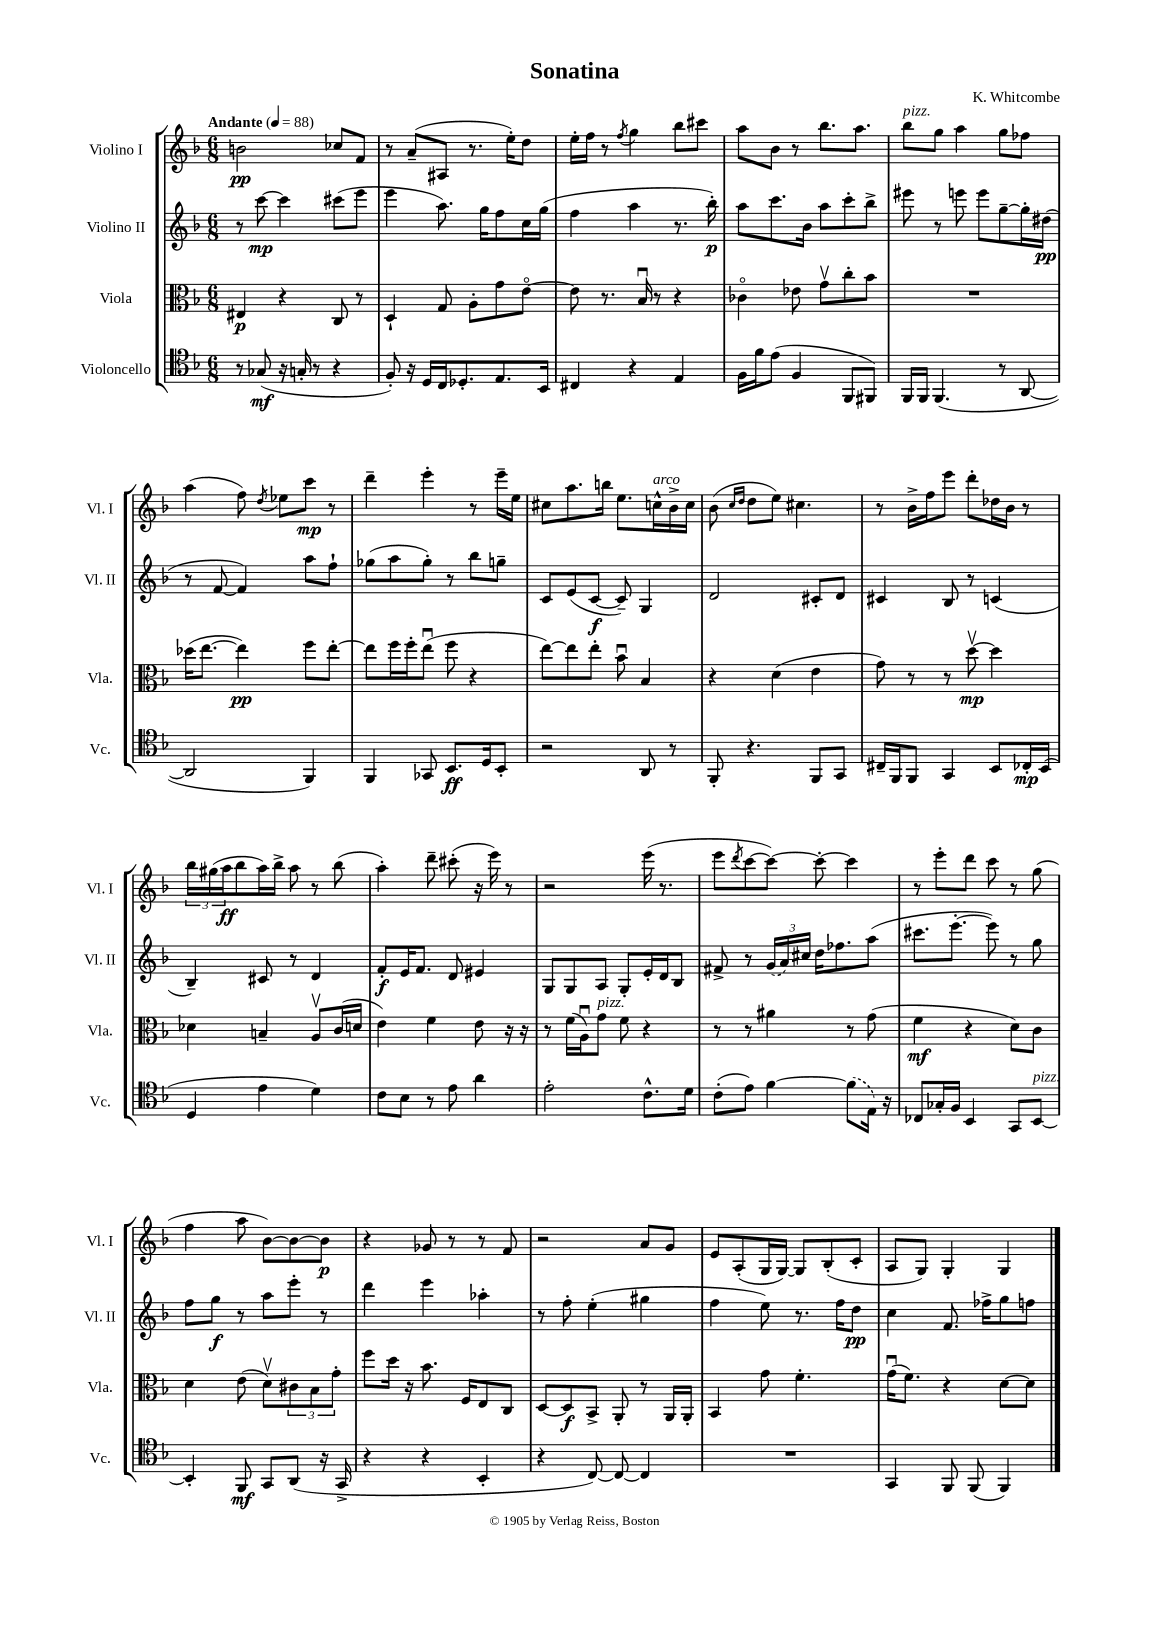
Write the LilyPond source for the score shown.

\header { title = "Sonatina" composer = "K. Whitcombe" }
<<
\new StaffGroup <<
\new Staff = "s0" \with { instrumentName = "Violino I" shortInstrumentName = "Vl. I" } {
    \clef treble \key f \major \numericTimeSignature \time 6/8 \tempo "Andante" 4 = 88
    b'2\pp ces''8 f'8 |
    r8 a'8--( ais8 r8. e''16-.) d''8 |
    e''16-. f''16 r8 \acciaccatura { f''8 } g''4 bes''8 cis'''8 |
    a''8 bes'8 r8 bes''8. a''8. |
    bes''8^\markup { \italic "pizz." } g''8 a''4 g''8 fes''8 |
    a''4( f''8) \acciaccatura { d''8 } ees''8 c'''8\mp r8 |
    d'''4-- e'''4-. r8 e'''16-- e''16 |
    cis''8 a''8. b''16 e''8. c''16-^^\markup { \italic "arco" } bes'16-> c''16 |
    bes'8( \grace { c''16 d''16 } d''8 e''8) cis''4. |
    r8 bes'16-> f''16 e'''8 d'''8-. des''16 bes'16 r8 |
    \tuplet 3/2 { bes''16 gis''16( a''16\ff } bes''8 a''16) bes''16-> a''8 r8 bes''8( |
    a''4-.) d'''8-- cis'''8-.( r16 e'''16) r8 |
    r2 e'''16( r8. |
    e'''8 \acciaccatura { d'''8 } c'''8~ c'''8~) c'''8~-. c'''4 |
    r8 e'''8-. d'''8 c'''8 r8 g''8( |
    f''4 a''8 bes'8~) bes'8~ bes'8\p |
    r4 ges'8 r8 r8 f'8 |
    r2 a'8 g'8 |
    e'8 a8-.( g16 g16~) g8 bes8-.( c'8-. |
    a8 g8) g4-. g4 \bar "|." |
}
\new Staff = "s1" \with { instrumentName = "Violino II" shortInstrumentName = "Vl. II" } {
    \clef treble \key f \major \numericTimeSignature \time 6/8
    r8 c'''8~\mp c'''4 cis'''8( e'''8 |
    e'''4 a''8.) g''16 f''8 c''16 g''16( |
    f''4 a''4 r8. bes''16-.\p) |
    a''8 c'''8. bes'16 a''8 c'''8-. bes''8-> |
    eis'''8 r8 e'''8 e'''8 g''8~-- g''16-. dis''16\pp( |
    r8 f'8~ f'4) a''8 f''8-! |
    ges''8( a''8 ges''8-.) r8 bes''8 g''8-- |
    c'8 e'8( c'8~\f c'8--) g4 |
    d'2 cis'8-. d'8 |
    cis'4 bes8 r8 c'4( |
    bes4--) cis'8 r8 d'4 |
    f'8-.\f e'16 f'8. d'8 eis'4 |
    g8 g8 a8 g8-. e'16-. d'16 bes8 |
    fis'8-> r8 \tuplet 3/2 { \once \slurDashed g'16( a'16) cis''16 } d''16 fes''8. a''8( |
    cis'''8. e'''8.~-. e'''8) r8 g''8 |
    f''8 g''8\f r8 a''8 e'''8-. r8 |
    d'''4 e'''4 aes''4-. |
    r8 f''8-. e''4-.( gis''4 |
    f''4 e''8) r8. f''16 d''8\pp |
    c''4 f'8. fes''16-> g''8 f''8 \bar "|." |
}
\new Staff = "s2" \with { instrumentName = "Viola" shortInstrumentName = "Vla." } {
    \clef alto \key f \major \numericTimeSignature \time 6/8
    eis4\p r4 c8 r8 |
    d4-! g8 a8-. g'8 e'8~\flageolet |
    e'8 r8. bes16\downbow r8 r4 |
    ces'4\flageolet ees'8 g'8\upbow c''8-. bes'8 |
    R2. |
    des''16( e''8.~ e''4\pp) f''8 e''8~-. |
    e''8 f''16 f''16-. e''8\downbow( f''8 r4 |
    e''8~) e''8 e''8-. bes'8\downbow bes4 |
    r4 d'4( e'4 |
    g'8) r8 r8 d''8~\upbow\mp d''4 |
    des'4 b4-- a8\upbow c'16( d'16 |
    e'4) f'4 e'8 r16 r16 |
    r8 f'16( a16\downbow) g'8^\markup { \italic "pizz." } f'8 r4 |
    r8 r8 ais'4 r8 g'8( |
    f'4\mf r4 d'8) c'8 |
    d'4 e'8( d'8\upbow) \tuplet 3/2 { cis'8 bes8 g'8-. } |
    f''8 d''16 r16 bes'8. f16 e8 c8 |
    d8~ d8\f bes,8-> a,8-. r8 a,16 a,16-. |
    bes,4 g'8 f'4.-. |
    g'16\downbow( f'8.) r4 d'8~ d'8 \bar "|." |
}
\new Staff = "s3" \with { instrumentName = "Violoncello" shortInstrumentName = "Vc." } {
    \clef tenor \key f \major \numericTimeSignature \time 6/8
    r8 ges8\mf( r16 g16-. r8 r4 |
    f8-.) r16 d16 c16 des8.-. e8. bes,16 |
    cis4 r4 e4 |
    f16 f'16 e'8( f4 f,8 fis,8) |
    f,16 f,16 f,4.( r8 a,8~ |
    a,2 f,4) |
    f,4 ges,8 bes,8.\ff d16 bes,8-. |
    r2 a,8 r8 |
    f,8-. r4. f,8 g,8 |
    cis16-- f,16 f,8 g,4 bes,8 ces16-.\mp bes,16( |
    d4 e'4 d'4) |
    c'8 bes8 r8 e'8 a'4 |
    e'2-. c'8.-^ d'16 |
    c'8-.( e'8) f'4~ \once \slurDashed f'8( e16) r16 |
    ces8 ges16-. f16 bes,4 g,8 bes,8~^\markup { \italic "pizz." } |
    bes,4-. f,8\mf g,8 a,8( r16 g,16-> |
    r4 r4 bes,4-. |
    r4 c8~) c8~ c4 |
    R2. |
    g,4 f,8 f,8( f,4) \bar "|." |
}
>>
>>
\layout { \context { \Score \remove "Bar_number_engraver" } }
